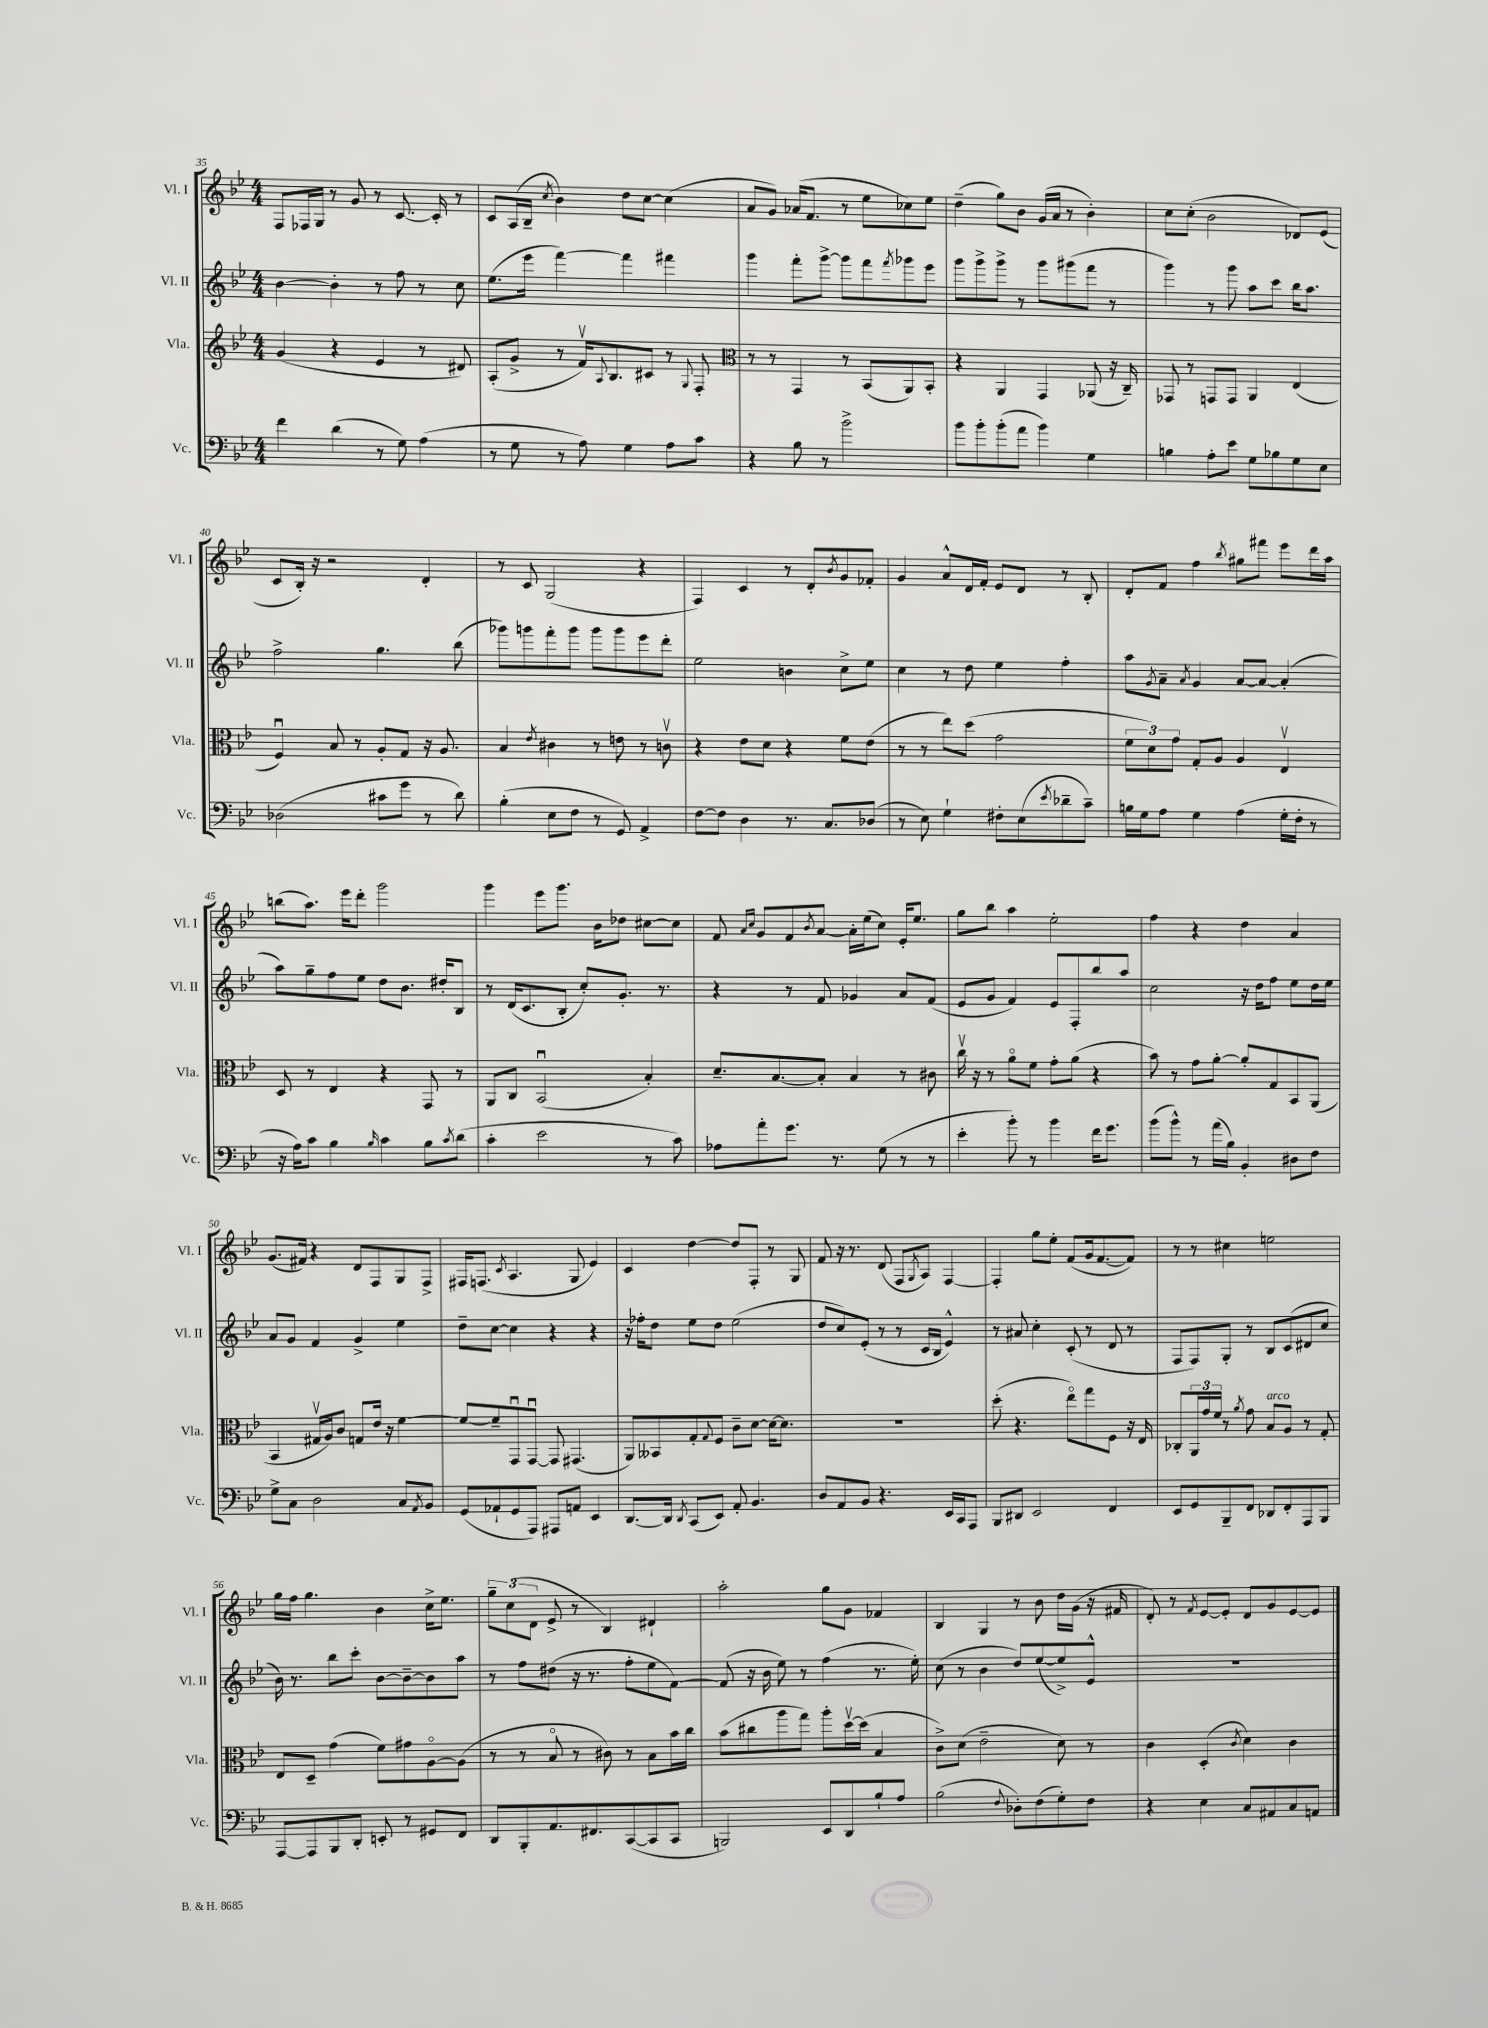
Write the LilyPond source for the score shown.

<<
\new StaffGroup <<
\new Staff = "s0" \with { instrumentName = "Vl. I" shortInstrumentName = "Vl. I" } {
    \clef treble \key bes \major \numericTimeSignature \time 4/4
    f8 fes16 g16 r8 g'8 r8 c'8.~ c'16-. r8 |
    c'8 a16( bes16-- \acciaccatura { c''8 } bes'4) d''8 c''8~ c''4( |
    a'8 g'8) aes'16( f'8. r8 ees''8 ces''8) ees''8 |
    d''4--( g''8) bes'8 g'16( a'16 r8 bes'4-.) |
    c''8 c''8-.( bes'2 des'8) ees'8( |
    c'8 bes16-.) r16 r2 d'4-. |
    r8 c'8 g2( r4 |
    f4) c'4 r8 d'8-. \acciaccatura { bes'8 } g'8 fes'8-. |
    g'4 a'8-^ d'16 f'16-. ees'8 d'8 r8 bes8-. |
    d'8-. f'8 f''4 \acciaccatura { bes''8 } gis''8 fis'''8 ees'''8 d'''16 a''16 |
    b''8( a''8.) ees'''16 d'''8-. g'''2 |
    g'''4 ees'''8 g'''8. bes'16 des''8 cis''8~ cis''8 |
    f'8 \grace { a'16 c''16 } g'8 f'8 \acciaccatura { bes'8 } a'8~ a'16-. ees''16( c''8) ees'16-. ees''8. |
    g''8 bes''8 a''4 ees''2-. |
    f''4 r4 d''4 a'4 |
    g'8.( fis'16) r4 d'8 f8 g8 f8-> |
    fis16 f8.( \acciaccatura { c'8 } a4. g8 ees'4) |
    c'4 d''4~ d''8 f8-. r8 g8 |
    f'8 r16 r8. d'8( f8 \acciaccatura { g8 } a8) f4~ |
    f4-. g''8 ees''8-. f'8( g'16 f'8.~ f'8) |
    r8 r8 cis''4 e''2 |
    g''16 f''16 g''4. bes'4 c''16-> ees''8. |
    \tuplet 3/2 { g''8-- c''8( d'8 } ees'8-> r8 bes4) dis'4-! |
    a''2-. g''8 g'8 fes'4 |
    bes4 g4 r8 bes'8 d''16 g'16( r16 fis'16 |
    d'8-.) r8 \acciaccatura { f'8 } ees'8~ ees'8-. d'8 g'8 ees'8~ ees'8 \bar "|." |
}
\new Staff = "s1" \with { instrumentName = "Vl. II" shortInstrumentName = "Vl. II" } {
    \clef treble \key bes \major \numericTimeSignature \time 4/4
    bes'4~ bes'4-. r8 f''8 r8 c''8 |
    ees''8.( ees'''16 f'''4~) f'''4 fis'''4 |
    g'''4 f'''8-. g'''8~-> g'''8 f'''8 \acciaccatura { f'''8 } ges'''8 ees'''8 |
    g'''8 g'''8-> g'''8-> r8 g'''8 gis'''8( f'''8 r8 |
    g'''4) r8 g'''8 a''8 c'''8 bes''16 a''8. |
    f''2-> g''4. bes''8( |
    ges'''8) g'''8 f'''8-. g'''8 g'''8 g'''8 ees'''8 d'''8-. |
    ees''2 b'4 c''8-> ees''8 |
    c''4 r8 d''8 ees''4 f''4-. |
    a''8 \acciaccatura { g'8 } a'8-- \acciaccatura { a'8 } g'4 a'8~ a'8~ a'4-.( |
    a''8) g''8-- f''8 ees''8 d''8 bes'8. dis''16-. bes8 |
    r8 d'16( c'8. bes8-. c''8-.) g'8.-. r8. |
    r4 r8 f'8 ges'4 a'8 f'8( |
    ees'8 g'8 f'4) ees'8 f8-. bes''8 a''8 |
    c''2 r16 d''16 f''8 ees''8 d''16 ees''16 |
    a'8 g'8 f'4 g'4-> ees''4 |
    d''8-- c''8~ c''4 r4 r4 |
    r16 fes''16-. d''8 ees''8 d''8 ees''2( |
    d''8 c''8) ees'8-.( r8 r8 c'16 bes16 ees'4-^) |
    r8 ais'8 c''4-. c'8-.( r8 d'8 r8 |
    f8 f8) g8-. r8 bes8 c'8( dis'8 c''8 |
    bes'16) r8. bes''8 c'''8-. bes'8~ bes'8~-- bes'8 a''8 |
    r8 f''8 dis''8( r16 r8. f''8-. ees''8 f'8~) |
    f'8( r16 bes'16 ees''8) r8 f''4( r8. ees''16-.) |
    c''8( r8 bes'4 d''8) ees''8~( ees''8->) ees'8-^ |
    R1 \bar "|." |
}
\new Staff = "s2" \with { instrumentName = "Vla." shortInstrumentName = "Vla." } {
    \clef treble \key bes \major \numericTimeSignature \time 4/4
    g'4( r4 ees'4 r8 dis'8) |
    a8-.( g'8-> r8 f'16\upbow) \appoggiatura { a8 } bes8. cis'8 r8 \appoggiatura { g8 } f8-. |
    \clef alto r8 r8 g,4 r8 bes,8( a,8) bes,8-. |
    r4 a,4 g,4 aes,8( r16 c16--) |
    ges,8 r8 g,8 g,8 a,4 ees4( |
    f4\downbow) bes8 r8 a8-. g8 r16 a8. |
    bes4 \acciaccatura { ees'8 } cis'4 r8 e'8 r8 c'8\upbow |
    r4 ees'8 d'8 r4 f'8 ees'8( |
    r8 r8 ees''8) d''8( g'2 |
    \tuplet 3/2 { f'8 d'8) g'8 } g8-. a8 a4 ees4\upbow |
    d8 r8 ees4 r4 g,8 r8 |
    a,8 c8 bes,2\downbow( bes4-.) |
    d'8.-- bes8.~ bes8-. bes4 r8 cis'8 |
    c''16\upbow r16 r8 a'8\flageolet f'8 g'8-. a'8( r4 |
    bes'8) r8 g'8 a'8~-. a'8-. g8 bes,8 a,8( |
    bes,4 gis16\upbow a16) c'8 g8 ees'16 r16 f'4~ |
    f'8~ f'8-- g,8\downbow g,8~\downbow g,8 gis,4.( |
    a,8) beses,8 g8-. \appoggiatura { g8 } f8 c'8-- d'8~ d'16~ d'8. |
    R1 |
    d''8-.( r4. ees''8\flageolet) g''8 f8 r16 ees16 |
    ces8-. \tuplet 3/2 { a,16 g'16 f'16 } r8 \acciaccatura { a'8 } g'8 bes8^\markup { \italic "arco" } a8 r8 g8-. |
    ees8 d8-- g'4( f'8) gis'8 a8~\flageolet a8( |
    r8 r8 bes8\flageolet r8 cis'8) r8 bes8 bes'16 c''16 |
    bes'8( cis''8 a''8 g''8) a''8-. d''16~\upbow d''16( bes4 |
    c'8->) d'8( ees'2-- d'8) r8 |
    c'4 d4-.( \acciaccatura { c'8 } d'4) c'4 \bar "|." |
}
\new Staff = "s3" \with { instrumentName = "Vc." shortInstrumentName = "Vc." } {
    \clef bass \key bes \major \numericTimeSignature \time 4/4
    f'4 d'4( r8 g8) a4( |
    r8 g8 r8 a8) g4 a8 c'8 |
    r4 bes8 r8 bes'2-> |
    bes'8 bes'8-. bes'8-.( a'8 bes'4) g4 |
    b4 a8-. ees'8 g8 bes8 g8 ees8 |
    des2( cis'8 g'8 r8 d'8) |
    bes4-.( ees8 f8 r8 g,8) a,4-> |
    f8~ f8 d4 r8. c8. des8( |
    r8 ees8) g4-! fis8-. ees8( \acciaccatura { ees'8 } des'8-- c'8--) |
    b16 g16 a8 g4 a4( g16-. f16-. r8 |
    r16 a16) c'8 bes4 \grace { bes16 } c'4 bes8 \acciaccatura { c'8 } d'8( |
    c'4-. ees'2 r8 c'8) |
    aes8 a'8-. g'8. r8. g8( r8 r8 |
    ees'4-. bes'8-.) r8 bes'4 f'16 g'8. |
    bes'8( bes'8-^) r8 a'16( bes16) bes,4-. dis8 f8 |
    g8-> c8 d2 c8 \acciaccatura { a,8 } bes,8 |
    g,8( aes,8-! g,8 a,,8) ais,,8 a,8 ees,4 |
    d,8.~ d,16 \acciaccatura { d,8 } c,8( ees,8) a,8-. bes,4. |
    d8 a,8 bes,8 r4. ees,16 c,16 a,,8 |
    bes,,8 dis,8 ees,2 f,4 |
    ees,8 g,8 bes,,8-- f,8 des,8 f,8-. a,,8 bes,,8 |
    a,,8~ a,,8 bes,,8 d,8-. e,8-. r8 gis,8 f,8 |
    d,8 bes,,8-. a,8. fis,8. c,8~( c,8 c,8 |
    b,,2) ees,8 d,8 bes8-! a8 |
    bes2( \appoggiatura { f8 } des8-.) f8( g8-.) f8 |
    r4 ees4 c8 ais,8 c8 a,8 \bar "|." |
}
>>
>>
\layout { \context { \Score currentBarNumber = #35 } }
